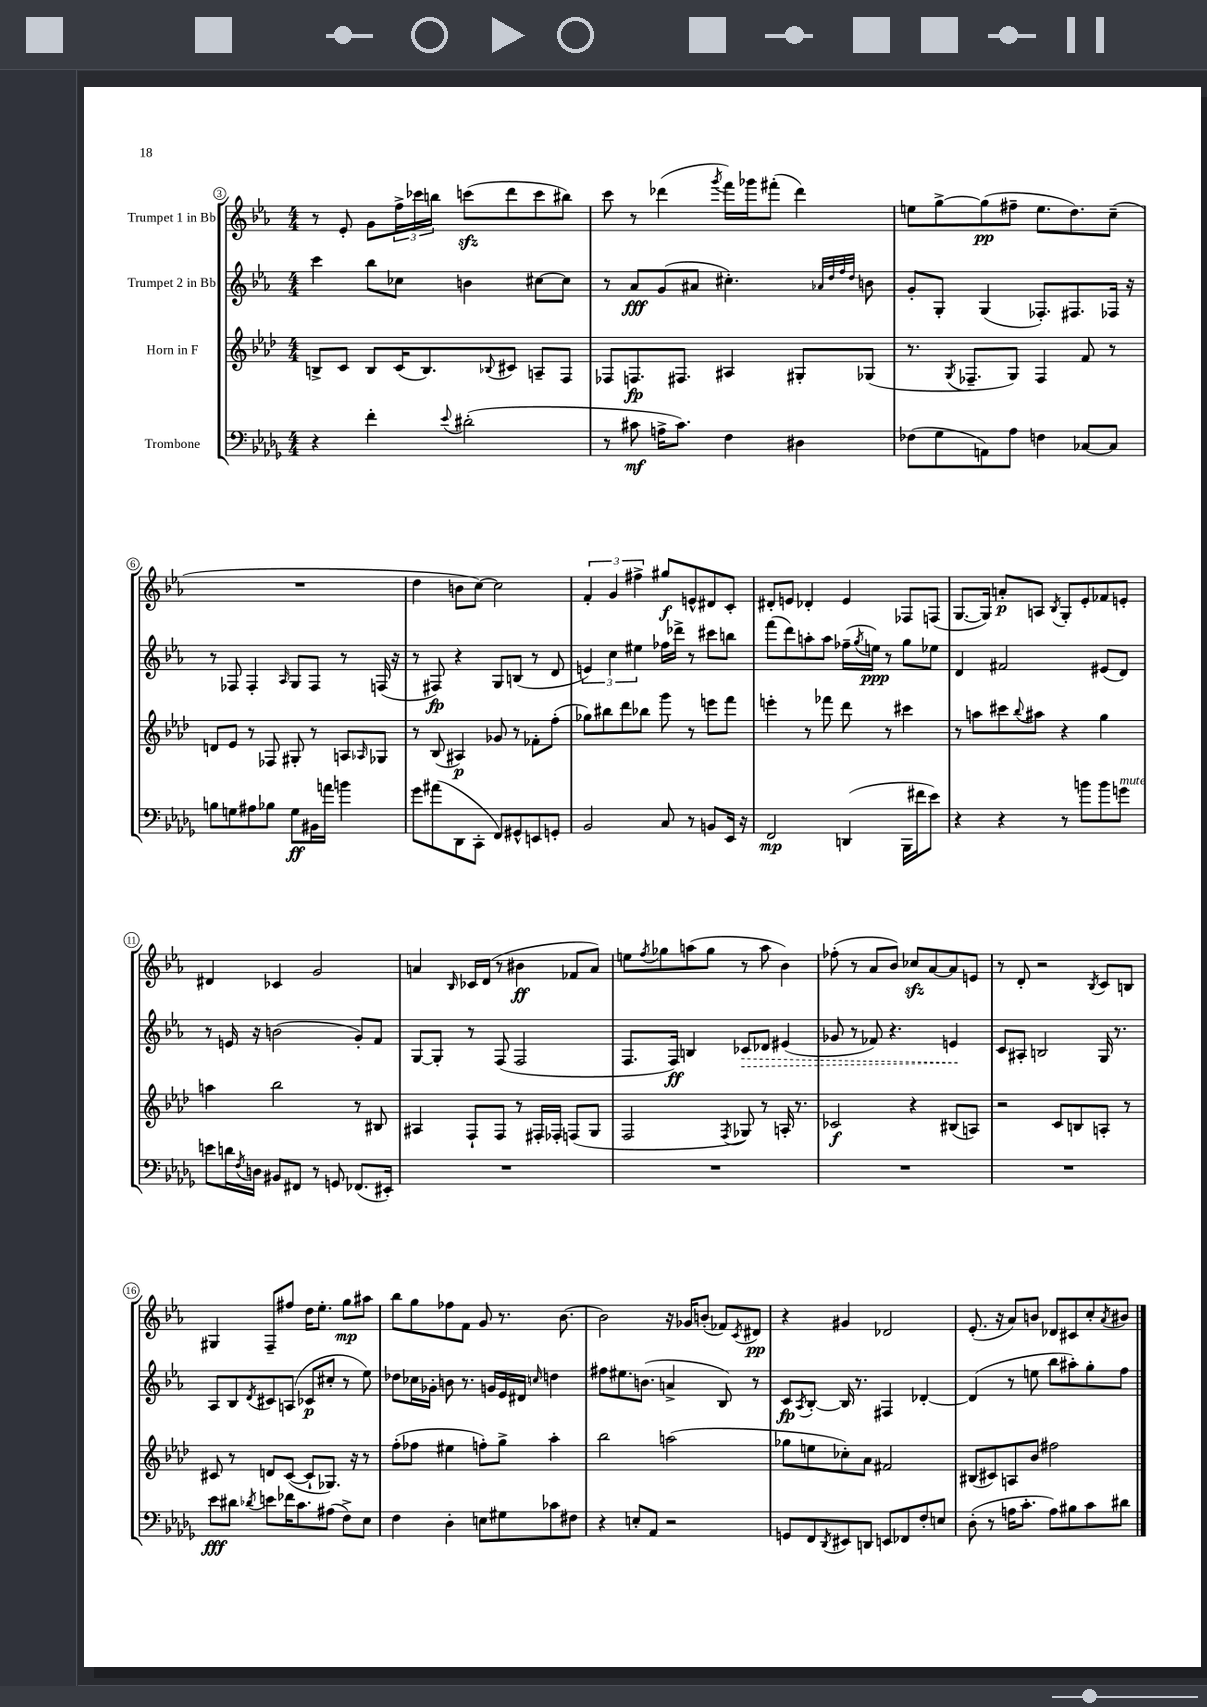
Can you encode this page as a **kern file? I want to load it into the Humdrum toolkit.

**kern	**dynam	**kern	**dynam	**kern	**dynam	**kern	**dynam
*part4	*part4	*part3	*part3	*part2	*part2	*part1	*part1
*staff4	*staff4	*staff3	*staff3	*staff2	*staff2	*staff1	*staff1
*I"Trombone	*	*I"Horn in F	*	*I"Trumpet 2 in Bb	*	*I"Trumpet 1 in Bb	*
*clefF4	*	*clefG2	*	*clefG2	*	*clefG2	*
*k[b-e-a-d-g-]	*	*k[b-e-a-d-]	*	*k[b-e-a-]	*	*k[b-e-a-]	*
*M4/4	*	*M4/4	*	*M4/4	*	*M4/4	*
=3	=3	=3	=3	=3	=3	=3	=3
4r	.	8Bn^/L	.	4ccc\	.	8r	.
.	.	8c/J	.	.	.	8e-'/	.
4f'\	.	8B/L	.	8bb-\L	.	8g\L	.
.	.	(16c/K	.	8cc-X\J	.	24ff^\L	.
.	.	.	.	.	.	24ccc-X\	.
.	.	8.B/)	.	.	.	.	.
.	.	.	.	.	.	24bbn\JJ	.
8qqe-/	.	.	.	.	.	.	.
(2d#X'\	.	.	.	4bn\	.	(8cccnzz\L	.
.	.	8qqB-X/	.	.	.	.	.
.	.	8c#X/J	.	.	.	8ddd\	.
.	.	8An~/L	.	[8cc#X\L	.	8ccc\	.
.	.	8F/J	.	8cc#\J]	.	8bb#X\J)	.
=4	=4	=4	=4	=4	=4	=4	=4
8r	.	8F-X/L	.	8r	.	8ccc\	.
8c#X\	mf	8.Fn/	fp	8a-/L	fff	8r	.
16An^\KL	.	.	.	(8g/	.	(4ddd-X\	.
8.c#\J)	.	8.F#X/J	.	.	.	.	.
.	.	.	.	8a#X/J	.	.	.
.	.	.	.	.	.	8qggg/	.
4F\	.	4A#X/	.	4.cc#X'\)	.	16fff\LL)	.
.	.	.	.	.	.	16ggg-X\J	.
.	.	.	.	.	.	(8fff#X'\J	.
4D#X\	.	8G#X'/L	.	.	.	4ddd-\)	.
.	.	.	.	32qqa-X/LLL	.	.	.
.	.	.	.	32qqdd/	.	.	.
.	.	.	.	32qqff/	.	.	.
.	.	.	.	32qqdd/JJJ	.	.	.
.	.	(8G-X/J	.	8bn\	.	.	.
=5	=5	=5	=5	=5	=5	=5	=5
(8F-X\L	.	8.r	.	8g'/L	.	8een\L	.
8G-\	.	.	.	8G'/J	.	[8gg^\	.
.	.	8qG/	.	.	.	.	.
.	.	8.F-X~/L	.	.	.	.	.
8AAn\)	.	.	.	(4G/	.	(8gg\]	pp
8A-\J	.	8G/J)	.	.	.	8ff#X~\J	.
4Fn\	.	4F-/	.	8.F-X'/L)	.	8.ee\L	.
.	.	.	.	8.F#X/	.	8.dd\)	.
[8C-X/L	.	8f/	.	.	.	.	.
8C-/J]	.	8r	.	16F-X/Jk	.	(8cc~\J	.
.	.	.	.	16r	.	.	.
!!LO:LB:g=z
=6	=6	=6	=6	=6	=6	=6	=6
8Bn\L	.	8dn/L	.	8r	.	1r	.
8Gn\	.	8e-/J	.	8F-X/	.	.	.
8A#X\	.	8r	.	4F-'/	.	.	.
8B-X\J	.	8F-X/	.	.	.	.	.
.	.	.	.	16qqA-/	.	.	.
8G\L	ff	8G#X'/	.	8G/L	.	.	.
16BB#X\L	.	8r	.	8F-/J	.	.	.
16an\JJ	.	.	.	.	.	.	.
4bn\	.	8An/L	.	8r	.	.	.
.	.	16qqA-X/	.	.	.	.	.
.	.	8G-X/J	.	(16Fn/	.	.	.
.	.	.	.	16r	.	.	.
=7	=7	=7	=7	=7	=7	=7	=7
8g-\L	.	8r	.	8r	.	4dd\	.
(8a#X\	.	(8B-/	.	8F#X/)	fp	.	.
8DD-\	.	4A#X/)	p	4r	.	8bn\L	.
8CC'\J	.	.	.	.	.	[8cc\J)	.
8FF/L)	.	8g-X/	.	8G/L	.	2cc\]	.
8GG#X^^/	.	8r	.	(8Bn/J	.	.	.
8EEn/	.	8f-X'\L	.	8r	.	.	.
8GGn'/J	.	(8ff'\J	.	8d/	.	.	.
=8	=8	=8	=8	=8	=8	=8	=8
2BB-/	.	8gg-X\L)	.	6en/)	.	6f'/	.
.	.	8bb#X\	.	.	.	.	.
.	.	.	.	6cc\	.	6g/	.
.	.	8ddd-\	.	.	.	.	.
.	.	.	.	6ee#X\	.	6ff#X^\	.
.	.	8bb-X\J	.	.	.	.	.
8C/	.	8ggg\	.	16ff-X\LL	.	8gg#X/L	f
.	.	.	.	16ddd-X^\JJ	.	.	.
8r	.	8r	.	8r	.	8en^^/	.
8BBn/L	.	8eeen\L	.	8ccc#X\L	.	8d#X/	.
16EE-/Jk	.	8fff\J	.	8bbn\J	.	8c'/J	.
16r	.	.	.	.	.	.	.
=9	=9	=9	=9	=9	=9	=9	=9
2FF/	mp	4eeen'\	.	(8fff\L	.	8d#X'/L	.
.	.	.	.	8ddd\)	.	8en/J	.
.	.	8r	.	8aan'\	.	4d-X'/	.
.	.	8fff-X\	.	8aa\J	.	.	.
(4DDn/	.	8ddd-\	.	(16ff-X~\LL	.	4e/	.
.	.	.	.	8qgg/	.	.	.
.	.	.	.	16een\JJ)	ppp	.	.
.	.	8r	.	8r	.	.	.
16BBB-\LL	.	4ccc#X\	.	8gg\L	.	8F-X/L	.
16f#X\J	.	.	.	.	.	.	.
8e-\J)	.	.	.	8ee-X\J	.	(8Fn/J	.
=10	=10	=10	=10	=10	=10	=10	=10
4r	.	8r	.	4d/	.	[8.G/L	.
.	.	8aan\L	.	.	.	.	.
.	.	.	.	.	.	16G/Jk])	.
4r	.	8ccc#X\	.	2f#X/	.	8an'/L	p
.	.	8qqbb-/	.	.	.	.	.
.	.	8aa#X\J	.	.	.	8An/J	.
.	.	.	.	.	.	8qB-/	.
8r	.	4r	.	.	.	8G'/L	.
8bn\L	.	.	.	.	.	8e-'/	.
8b\	.	4gg\	.	(8e#X/L	.	8f-X/	.
!LO:TX:a:i:t=mute	!	!	!	!	!	!	!
8gn\J	.	.	.	8d/J)	.	8en'/J	.
!!LO:LB:g=z
=11	=11	=11	=11	=11	=11	=11	=11
8en\L	.	4aan\	.	8r	.	4d#X/	.
16dn\L	.	.	.	16en/	.	.	.
8qF/	.	.	.	.	.	.	.
16Dn\JJ	.	.	.	16r	.	.	.
8BB#X/L	.	2bb-\	.	(2bn\	.	4c-X/	.
8FF#X/J	.	.	.	.	.	.	.
8r	.	.	.	.	.	2g/	.
8GGn/	.	.	.	.	.	.	.
(8.FF-X/L	.	8r	.	8g'/L)	.	.	.
.	.	8B#X/	.	8f/J	.	.	.
16EE#X'/Jk)	.	.	.	.	.	.	.
=12	=12	=12	=12	=12	=12	=12	=12
1r	.	4A#X/	.	[8G/L	.	4an/	.
.	.	.	.	8G'/J]	.	.	.
.	.	.	.	.	.	16qqB-/	.
.	.	8F`/L	.	8r	.	16c-X/LL	.
.	.	.	.	.	.	(16d/JJ	.
.	.	8F/J	.	(8F/	.	8r	.
.	.	8r	.	2F/	.	4b#X\	ff
.	.	16F#X'/LL	.	.	.	.	.
.	.	16F-X'/JJ	.	.	.	.	.
.	.	(8Fn/L	.	.	.	8f-X/L	.
.	.	8G/J	.	.	.	8a/J)	.
=13	=13	=13	=13	=13	=13	=13	=13
1r	.	2F/	.	8.F/L	.	8een\L	.
.	.	.	.	.	.	8qff/	.
.	.	.	.	.	.	8gg-X\	.
.	.	.	.	16F/Jk)	ff	.	.
.	.	.	.	4Bn/	.	(8aan\	.
.	.	.	.	.	.	8gg-\J	.
.	.	8qF/	.	.	.	.	.
!	!	!	!	!	!LO:HP:b	!	!
.	.	8G-X/)	.	8c-X/L	>	8r	.
.	.	8r	.	8d-X/J	.	8aa\	.
.	.	16An'/	.	(4e#X/	.	4b-\)	.
.	.	8.r	.	.	.	.	.
=14	=14	=14	=14	=14	=14	=14	=14
1r	.	2c-X/	f	8g-X/	.	(8ff-X'\	.
.	.	.	.	8r	.	8r	.
.	.	.	.	8f-X/)	.	8a-/L	.
.	.	.	.	4.r	.	8b-/J)	.
.	.	4r	.	.	.	8cc-Xzz/L	.
.	.	.	.	.	.	[8a-/	.
.	.	(8B#X/L	.	4en/	.	8a-/]	.
.	.	8An/J)	.	.	.	8en/J	.
.	.	.	.	.	]	.	.
=15	=15	=15	=15	=15	=15	=15	=15
1r	.	2r	.	8c/L	.	8r	.
.	.	.	.	8A#X'/J	.	8d'/	.
.	.	.	.	2Bn/	.	2r	.
.	.	8c/L	.	.	.	.	.
.	.	8Bn/	.	.	.	.	.
.	.	.	.	.	.	8qB-/	.
.	.	8An'/J	.	16G/	.	8c/L	.
.	.	.	.	8.r	.	.	.
.	.	8r	.	.	.	8Bn/J	.
!!LO:LB:g=z
=16	=16	=16	=16	=16	=16	=16	=16
8e-\L	fff	8c#X/	.	8A-/L	.	4G#X/	.
8d#X\J	.	8r	.	8B-/	.	.	.
8qd-X/	.	.	.	8qd/	.	.	.
8en\L	.	8dn/L	.	8c#X/	.	8F~/L	.
16f-X\K	.	([8c#/J	.	(8An/J	.	8ff#X/J	.
8.c\	.	.	.	.	.	.	.
.	.	8c#`/L]	.	8c-X/L	p	16dd\KL	.
.	.	.	.	.	.	8.ee-'\J	.
(8A#X\J	.	8.G-X/J)	.	8cc#X'/J	.	.	.
8F^\L)	.	.	.	8r	.	8gg\L	mp
.	.	16r	.	.	.	.	.
8E-\J	.	8r	.	8ee-\)	.	8aa#X\J	.
=17	=17	=17	=17	=17	=17	=17	=17
4F\	.	(8ff'\L	.	8dd-X\L	.	8bb-\L	.
.	.	8ff-X\J	.	16cc-X\L	.	8gg\	.
.	.	.	.	16g-X'\JJ	.	.	.
4D-'\	.	4ee#X\	.	8bn\	.	8ff-X\	.
.	.	.	.	8.r	.	8f\J	.
8En\L	.	8ffn'\L)	.	.	.	8g/	.
.	.	.	.	16gn/LL	.	.	.
8G#X\	.	8gg^\J	.	16e-/	.	8.r	.
.	.	.	.	16d#X/JJ	.	.	.
.	.	.	.	16qqccn/	.	.	.
8c-X\	.	4aa-'\	.	4ddn\	.	.	.
.	.	.	.	.	.	[8.b-\	.
8F#X\J	.	.	.	.	.	.	.
=18	=18	=18	=18	=18	=18	=18	=18
4r	.	2bb-\	.	8ff#X\L	.	2b-\]	.
.	.	.	.	8.ee#X\	.	.	.
8En'/L	.	.	.	.	.	.	.
.	.	.	.	(8.bn\J	.	.	.
8AA-/J	.	.	.	.	.	.	.
2r	.	(2aan\	.	4an^/	.	16r	.
.	.	.	.	.	.	16g-X/KL	.
.	.	.	.	.	.	(8bn'/J	.
.	.	.	.	8B-/)	.	8f-X/L)	.
.	.	.	.	.	.	8qc/	.
.	.	.	.	8r	.	8d#X/J	pp
=19	=19	=19	=19	=19	=19	=19	=19
8GGn/L	.	8gg-X\L	.	8c/L	fp	4r	.
.	.	.	.	8qA-/	.	.	.
8FF/	.	8een\	.	[8B-'/J	.	.	.
8qDD-/	.	.	.	.	.	.	.
8EE#X/	.	8cc-X'\)	.	16B-/]	.	4g#X/	.
.	.	.	.	8.r	.	.	.
8DDn/J	.	8a-\J	.	.	.	.	.
8EEn/L	.	2f#X/	.	4F#X/	.	2d-X/	.
8FF-X/	.	.	.	.	.	.	.
8F'/	.	.	.	[4d-X'/	.	.	.
8En/J	.	.	.	.	.	.	.
=20	=20	=20	=20	=20	=20	=20	=20
(8D-'\	.	(8B#X/L	.	(4d-/]	.	(8.e-'/	.
8r	.	8c#X/)	.	.	.	.	.
.	.	.	.	.	.	16r	.
16An\KL	.	8An/	.	8r	.	8a-/L)	.
8.c'\J	.	.	.	.	.	.	.
.	.	8b-/J	.	8een\	.	8bn/J	.
8A\L)	.	2ff#X\	.	8bb-\L	.	8d-X/L	.
8B#X\	.	.	.	8aa#X'\)	.	8c#X/	.
8c\	.	.	.	8gg'\	.	8cc'/	.
.	.	.	.	.	.	8qa-/	.
8d#X\J	.	.	.	8ff\J	.	8b#X/J	.
==	==	==	==	==	==	==	==
*-	*-	*-	*-	*-	*-	*-	*-
